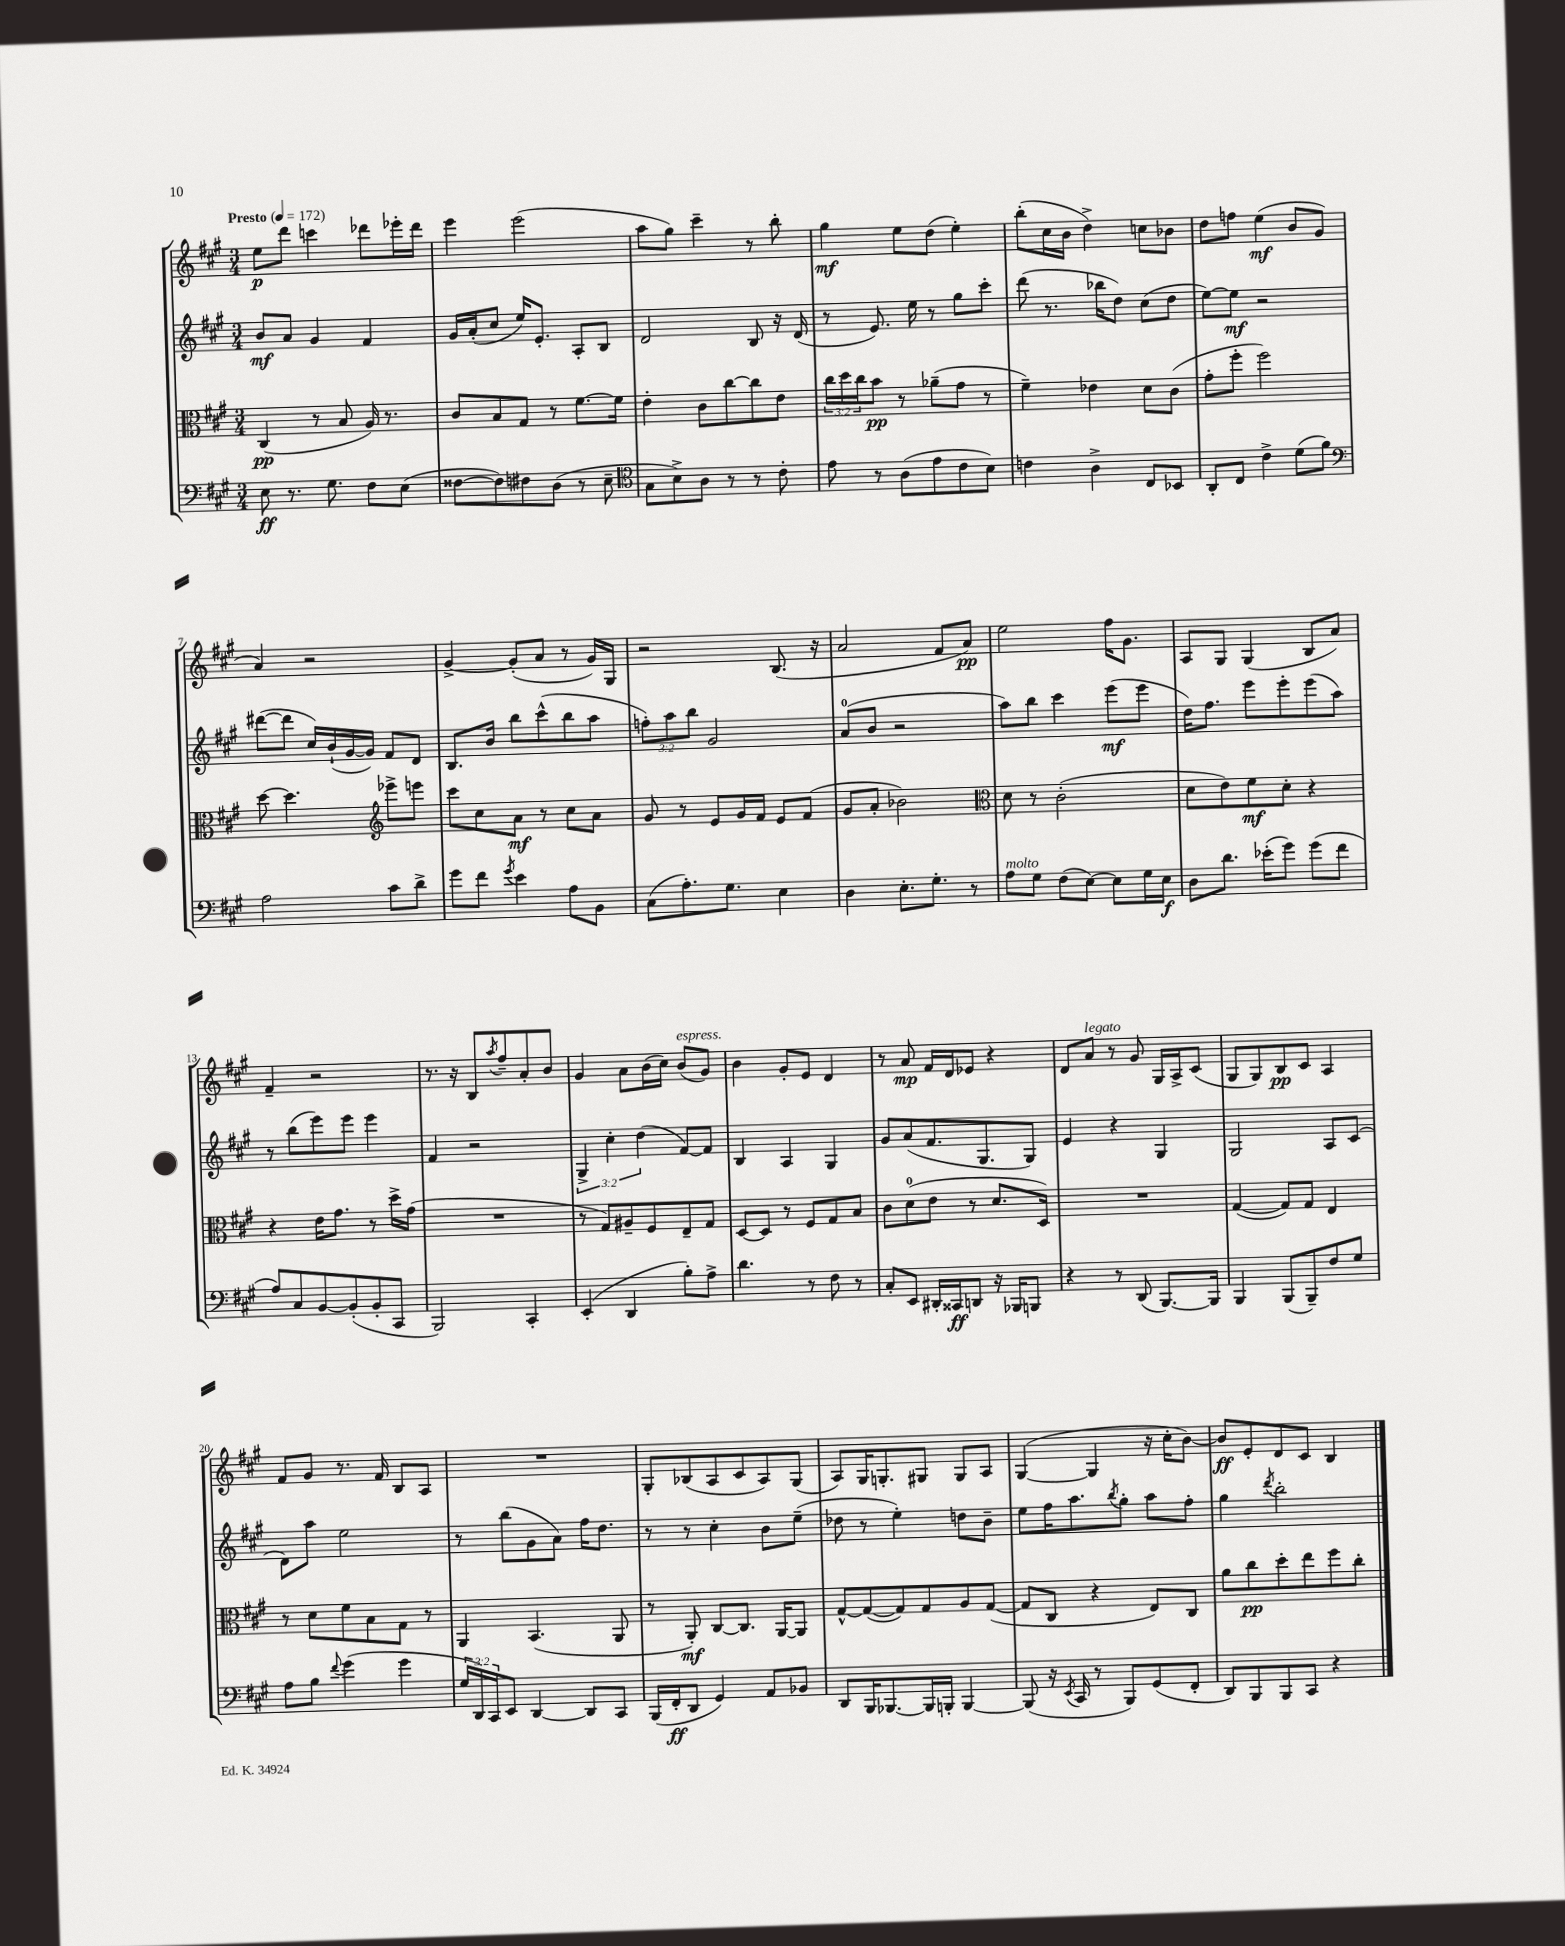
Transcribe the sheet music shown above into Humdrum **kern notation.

**kern	**dynam	**kern	**dynam	**kern	**dynam	**kern	**dynam
*part4	*part4	*part3	*part3	*part2	*part2	*part1	*part1
*staff4	*staff4	*staff3	*staff3	*staff2	*staff2	*staff1	*staff1
*clefF4	*	*clefC3	*	*clefG2	*	*clefG2	*
*k[f#c#g#]	*	*k[f#c#g#]	*	*k[f#c#g#]	*	*k[f#c#g#]	*
*M3/4	*	*M3/4	*	*M3/4	*	*M3/4	*
*MM172	*	*MM172	*	*MM172	*	*MM172	*
=1	=1	=1	=1	=1	=1	=1	=1
!	!	!	!	!	!	!LO:TX:a:B:t=Presto	!
8E\	ff	(4C#/	pp	8b/L	mf	8ee\L	p
8.r	.	.	.	8a/J	.	8ddd\J	.
.	.	8r	.	4g#/	.	4cccn\	.
8.G#\	.	.	.	.	.	.	.
.	.	8B/	.	.	.	.	.
8F#\L	.	16A/)	.	4f#/	.	8ddd-X\L	.
.	.	8.r	.	.	.	.	.
(8E\J	.	.	.	.	.	16eee-X'\L	.
.	.	.	.	.	.	16ddd-\JJ	.
=2	=2	=2	=2	=2	=2	=2	=2
[8F##X\L	.	8c#/L	.	16g#/LL	.	4eee\	.
.	.	.	.	(16a'/J	.	.	.
8F##\])	.	8B/	.	8cc#/J	.	.	.
8F#X\	.	8G#/J	.	16ee/KL)	.	(2eee\	.
.	.	.	.	8.e'/J	.	.	.
(8D\J	.	8r	.	.	.	.	.
8r	.	[8.f#\L	.	8A'/L	.	.	.
8E~\	.	.	.	8B/J	.	.	.
.	.	16f#\Jk]	.	.	.	.	.
=3	=3	=3	=3	=3	=3	=3	=3
*clefC4	*	*	*	*	*	*	*
8G#\L	.	4e'\	.	2d/	.	8aa\L	.
8B^\)	.	.	.	.	.	8gg#\J)	.
8A\J	.	8c#\L	.	.	.	4ccc#~\	.
8r	.	[8cc#\	.	.	.	.	.
8r	.	8cc#\]	.	8B/	.	8r	.
8c#'\	.	8e\J	.	16r	.	8bb'\	.
.	.	.	.	(16d/	.	.	.
=4	=4	=4	=4	=4	=4	=4	=4
8e\	.	24cc#\LL	.	8r	.	4gg#\	mf
.	.	24dd\	.	.	.	.	.
.	.	24cc#\J	.	.	.	.	.
8r	.	8b\J	pp	8.e/)	.	.	.
(8A\L	.	8r	.	.	.	8ee\L	.
.	.	.	.	16ee\	.	.	.
8e\	.	(8a-X~\L	.	8r	.	(8dd\J	.
8c#\	.	8g#\J	.	8gg#\L	.	4ee'\)	.
8B\J)	.	8r	.	8ccc#'\J	.	.	.
=5	=5	=5	=5	=5	=5	=5	=5
4cn\	.	4f#~\)	.	(8ddd\	.	(8bb'\L	.
.	.	.	.	8.r	.	16cc#\L	.
.	.	.	.	.	.	16b\JJ	.
4A^\	.	4e-X\	.	.	.	4dd^\)	.
.	.	.	.	16bb-X\KL	.	.	.
.	.	.	.	8dd\J)	.	.	.
8C#/L	.	8d\L	.	(8cc#\L	.	8ccn\L	.
8BB-X/J	.	(8c#\J	.	8dd\J	.	8b-X\J	.
=6	=6	=6	=6	=6	=6	=6	=6
8AA'/L	.	8g#'\L	.	[8ee\L)	.	8dd\L	.
8C#/J	.	8ff#'\J	.	8ee\J]	mf	8ffn\J	.
4c#^\	.	2ff#\)	.	2r	.	(4ee\	mf
(8d\L	.	.	.	.	.	8b/L	.
8f#\J)	.	.	.	.	.	8g#/J	.
!!LO:LB:g=z
=7	=7	=7	=7	=7	=7	=7	=7
*clefF4	*	*	*	*	*	*	*
2A\	.	[8dd\	.	([8ddd#X\L	.	4a/)	.
.	.	4.dd\]	.	8ddd#\J]	.	.	.
.	.	.	.	16cc#/LL)	.	2r	.
.	.	.	.	(16b`/	.	.	.
.	.	.	.	[16g#/	.	.	.
.	.	.	.	16g#/JJ])	.	.	.
*	*	*clefG2	*	*	*	*	*
8c#\L	.	8eee-X^\L	.	8f#/L	.	.	.
8d^\J	.	8eeen\J	.	8d/J	.	.	.
=8	=8	=8	=8	=8	=8	=8	=8
8g#\L	.	8ccc#\L	.	8.B/L	.	[4g#^/	.
8f#\J	.	8cc#\	.	.	.	.	.
.	.	.	.	16b/Jk	.	.	.
8qg#/	.	.	.	.	.	.	.
4e\	.	8a\J	mf	8bb\L	.	(8g#'/L]	.
.	.	8r	.	(8ccc#^^\	.	8a/J	.
8A\L	.	8cc#\L	.	8bb\	.	8r	.
8BB\J	.	8a\J	.	8aa\J	.	16g#/LL)	.
.	.	.	.	.	.	16G#/JJ	.
=9	=9	=9	=9	=9	=9	=9	=9
(8C#\L	.	8g#/	.	12ffn'\L)	.	2r	.
.	.	.	.	12aa\	.	.	.
8.A'\)	.	8r	.	.	.	.	.
.	.	.	.	12bb\J	.	.	.
.	.	8e/L	.	2g#/	.	.	.
8.G#\J	.	.	.	.	.	.	.
.	.	16g#/L	.	.	.	.	.
.	.	16f#/JJ	.	.	.	.	.
4E\	.	8e/L	.	.	.	(8.B/	.
.	.	(8f#/J	.	.	.	.	.
.	.	.	.	.	.	16r	.
=10	=10	=10	=10	=10	=10	=10	=10
4D\	.	8g#/L	.	(8a/L	.	2a/	.
.	.	8a'/J	.	8b/J	.	.	.
8.E'\L	.	2b-X\)	.	2r	.	.	.
8.G#'\J	.	.	.	.	.	.	.
.	.	.	.	.	.	8f#/L	.
8r	.	.	.	.	.	8a/J)	pp
=11	=11	=11	=11	=11	=11	=11	=11
*	*	*clefC3	*	*	*	*	*
!LO:TX:a:i:t=molto	!	!	!	!	!	!	!
8A\L	.	8d\	.	8aa\L)	.	2ee\	.
8G#\J	.	8r	.	8bb\J	.	.	.
(8F#\L	.	(2c#'\	.	4ccc#\	.	.	.
[8E\J)	.	.	.	.	.	.	.
8E\L]	.	.	.	(8eee\L	mf	16ff#\KL	.
.	.	.	.	.	.	8.g#\J	.
16G#\L	.	.	.	8eee\J	.	.	.
16E\JJ	f	.	.	.	.	.	.
=12	=12	=12	=12	=12	=12	=12	=12
8D\L	.	8d\L	.	16dd\KL)	.	8A/L	.
.	.	.	.	8.ff#\J	.	.	.
8.d\J	.	8e\)	.	.	.	8G#/J	.
.	.	8f#\	mf	8eee\L	.	(4G#/	.
(16e-X'\KL	.	.	.	.	.	.	.
8g#\J)	.	8d'\J	.	8eee'\	.	.	.
(8g#\L	.	4r	.	(8eee\	.	8B/L	.
8f#\J	.	.	.	8aa\J)	.	8a/J)	.
!!LO:LB:g=z
=13	=13	=13	=13	=13	=13	=13	=13
8A/L)	.	4r	.	8r	.	4f#~/	.
8C#/	.	.	.	(8bb\L	.	.	.
[8BB/	.	16e\KL	.	8eee\)	.	2r	.
.	.	8.g#\J	.	.	.	.	.
(8BB'/]	.	.	.	8eee\J	.	.	.
8BB'/	.	8r	.	4eee\	.	.	.
8CC#/J	.	16dd^\LL	.	.	.	.	.
.	.	(16g#\JJ	.	.	.	.	.
=14	=14	=14	=14	=14	=14	=14	=14
2BBB/)	.	2.r	.	4f#/	.	8.r	.
.	.	.	.	.	.	16r	.
.	.	.	.	2r	.	8B/L	.
.	.	.	.	.	.	8qaa/	.
.	.	.	.	.	.	8ff#~/	.
4CC#'/	.	.	.	.	.	8a'/	.
.	.	.	.	.	.	8b/J	.
=15	=15	=15	=15	=15	=15	=15	=15
(4EE'/	.	8r	.	6G#^/	.	4g#/	.
.	.	8G#/L)	.	.	.	.	.
.	.	.	.	6cc#'\	.	.	.
4DD/	.	8A#X~/	.	.	.	8a\L	.
.	.	.	.	(6dd\	.	.	.
.	.	8F#/	.	.	.	(16b\L	.
.	.	.	.	.	.	16cc#\JJ)	.
!	!	!	!	!	!	!LO:TX:a:i:t=espress.	!
8B'\L)	.	8E~/	.	[8f#/L)	.	(8b/L	.
8A^\J	.	8G#/J	.	8f#/J]	.	8g#/J)	.
=16	=16	=16	=16	=16	=16	=16	=16
4.d\	.	[8D/L	.	4B/	.	4b\	.
.	.	8D/J]	.	.	.	.	.
.	.	8r	.	4A/	.	8g#'/L	.
8r	.	8F#/L	.	.	.	8e/J	.
8F#\	.	8G#/	.	4G#/	.	4d/	.
8r	.	8B/J	.	.	.	.	.
=17	=17	=17	=17	=17	=17	=17	=17
8C#'/L	.	8c#\L	.	8g#/L	.	8r	.
8EE/J	.	(8d\	.	(8a/	.	8a/	mp
16DD#X'/LL	.	8e\J	.	8.f#/	.	16f#/LL	.
16CC##X/J	ff	.	.	.	.	16d/J	.
8DDn/J	.	8r	.	.	.	8e-X/J	.
.	.	.	.	8.G#/	.	.	.
16r	.	8.d/L	.	.	.	4r	.
16BBB-X/KL	.	.	.	.	.	.	.
8BBBn/J	.	.	.	8G#/J)	.	.	.
.	.	16D/Jk)	.	.	.	.	.
=18	=18	=18	=18	=18	=18	=18	=18
4r	.	2.r	.	4e/	.	8d/L	.
!	!	!	!	!	!	!LO:TX:a:i:t=legato	!
.	.	.	.	.	.	8a/J	.
8r	.	.	.	4r	.	8r	.
(8DD/	.	.	.	.	.	8g#/	.
[8.BBB/L)	.	.	.	4G#/	.	16G#/LL	.
.	.	.	.	.	.	16A^/J	.
.	.	.	.	.	.	(8c#/J	.
16BBB/Jk]	.	.	.	.	.	.	.
=19	=19	=19	=19	=19	=19	=19	=19
4BBB/	.	([4G#/	.	2G#/	.	8G#/L	.
.	.	.	.	.	.	8G#/)	.
(8BBB/L	.	8G#/L])	.	.	.	8B/	pp
8BBB~/)	.	8G#/J	.	.	.	8c#/J	.
8F#/	.	4E/	.	8A/L	.	4A/	.
8G#/J	.	.	.	(8c#/J	.	.	.
!!LO:LB:g=z
=20	=20	=20	=20	=20	=20	=20	=20
8A\L	.	8r	.	8d\L)	.	8f#/L	.
8B\J	.	8d\L	.	8aa\J	.	8g#/J	.
8qqf#/	.	.	.	.	.	.	.
(4g#\	.	8f#\	.	2ee\	.	8.r	.
.	.	8B\	.	.	.	.	.
.	.	.	.	.	.	16f#/	.
4g#\	.	8G#\J	.	.	.	8B/L	.
.	.	8r	.	.	.	8A/J	.
=21	=21	=21	=21	=21	=21	=21	=21
24G#/LL	.	4AA/	.	8r	.	2.r	.
24DD/)	.	.	.	.	.	.	.
24CC#/J	.	.	.	.	.	.	.
8EE/J	.	.	.	(8bb\L	.	.	.
[4DD/	.	(4.BB/	.	8g#\	.	.	.
.	.	.	.	8a\J)	.	.	.
8DD/L]	.	.	.	16ff#\KL	.	.	.
.	.	.	.	8.dd\J	.	.	.
8CC#/J	.	8AA/	.	.	.	.	.
=22	=22	=22	=22	=22	=22	=22	=22
(16BBB/LL	.	8r	.	8r	.	8G#'/L	.
16FF#'/J	ff	.	.	.	.	.	.
8DD/J	.	8AA'/)	mf	8r	.	(8B-X/	.
4GG#/)	.	[8C#/L	.	4cc#'\	.	8A/	.
.	.	8.C#/J]	.	.	.	8c#/	.
8AA/L	.	.	.	8b\L	.	8A/)	.
.	.	[16AA/KL	.	.	.	.	.
8BB-X/J	.	8AA/J]	.	(8ee~\J	.	(8G#/J	.
=23	=23	=23	=23	=23	=23	=23	=23
8DD/L	.	[8G#^^/L	.	8dd-X\	.	8A/L)	.
16BBB/K	.	(8G#/_	.	8r	.	16G#/K	.
[8.BBB-X/	.	.	.	.	.	8.Gn'/	.
.	.	8G#/])	.	4ee'\)	.	.	.
16BBB-/L]	.	8G#/	.	.	.	8G#X/J	.
16BBBn'/JJ	.	.	.	.	.	.	.
[4BBB/	.	8A/	.	8ddn\L	.	8G#/L	.
.	.	([8G#/J	.	8b~\J	.	8A/J	.
=24	=24	=24	=24	=24	=24	=24	=24
(8BBB/]	.	8G#/L]	.	8ee\L	.	([4G#/	.
16r	.	8C#/J	.	16ff#\K	.	.	.
8qEE/	.	.	.	.	.	.	.
16CC#/	.	.	.	8.aa\	.	.	.
8r	.	4r	.	.	.	4G#/]	.
.	.	.	.	8qbb/	.	.	.
8BBB/L)	.	.	.	8gg#'\J	.	.	.
(8GG#/	.	8E/L)	.	8aa\L	.	16r	.
.	.	.	.	.	.	16cc#'\KL	.
8FF#'/J	.	8C#/J	.	8ff#'\J	.	[8b\J)	.
=25	=25	=25	=25	=25	=25	=25	=25
8DD/L)	.	8a\L	.	4gg#\	.	8b/L]	ff
8BBB/	.	8cc#\	pp	.	.	8e'/	.
.	.	.	.	8qddd/	.	.	.
8BBB/	.	8dd'\	.	2bb'\	.	8d/	.
8CC#/J	.	8ee\	.	.	.	8c#/J	.
4r	.	8ff#\	.	.	.	4B/	.
.	.	8cc#'\J	.	.	.	.	.
==	==	==	==	==	==	==	==
*-	*-	*-	*-	*-	*-	*-	*-
